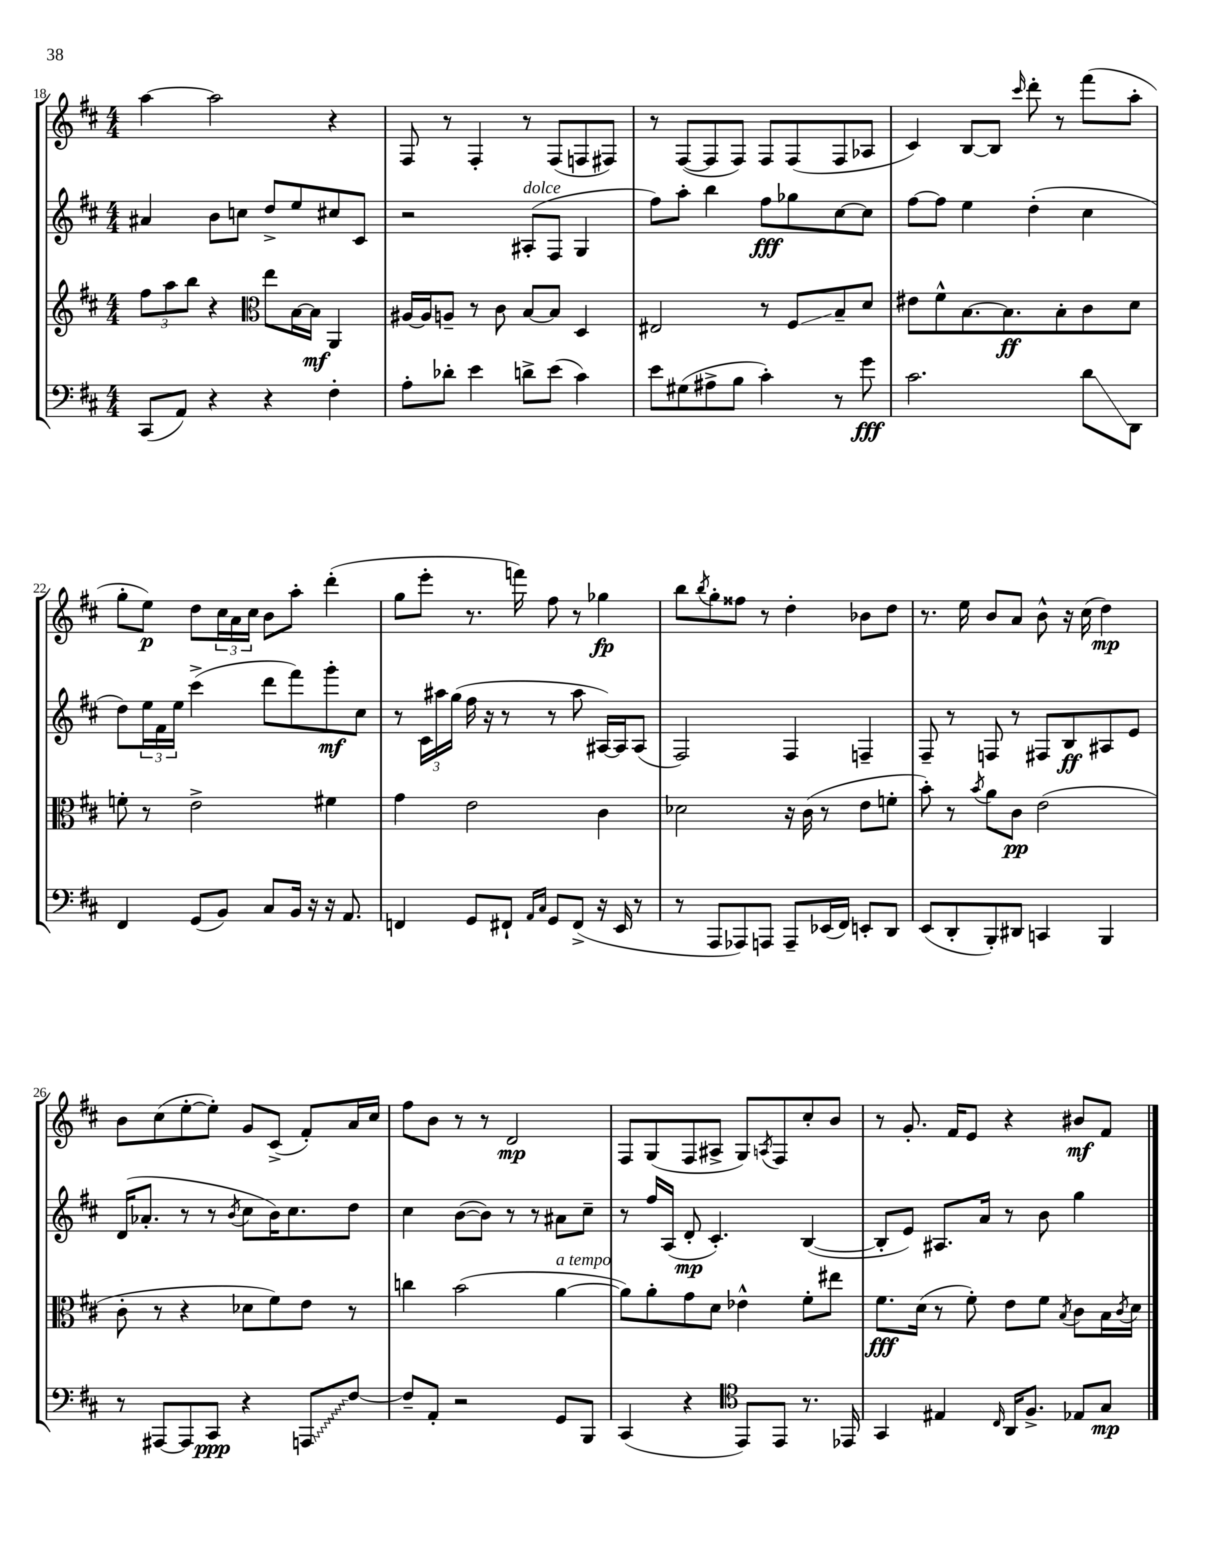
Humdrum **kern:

**kern	**kern	**kern	**kern
*staff4	*staff3	*staff2	*staff1
*clefF4	*clefG2	*clefG2	*clefG2
*k[f#c#]	*k[f#c#]	*k[f#c#]	*k[f#c#]
*M4/4	*M4/4	*M4/4	*M4/4
(8CC#/L	12ff#\L	4a#/	[4aa\
.	12aa\	.	.
8AA/J)	.	.	.
.	12bb\J	.	.
4r	4r	8b\L	2aa\]
.	.	8cc\J	.
*	*clefC3	*	*
4r	8ee\L	8dd^/L	.
.	[16B\L	8ee/	.
.	16B\]JJ	.	.
4F#'\	4AA/	8cc#/	4r
.	.	8c#/J	.
=	=	=	=
8A'\L	[16A#/LL	2r	8F#/
.	16A#/]J	.	.
8d-'\J	8A~/J	.	8r
4e\	8r	.	4F#'/
.	8c#\	.	.
8d^\L	[8B/L	(8A#'/L	8r
(8e\J	8B/]J	8F#/J	(8F#/L
4c#\)	4D/	4G/	8F/
.	.	.	8F#/J)
=	=	=	=
8e\L	2E#/	8ff#\L)	8r
(8G#\	.	8aa'\J	([8F#/L
8A#^\	.	4bb\	8F#/]
8B\J	.	.	8F#/J)
4c#'\)	8r	8ff#\L	8F#/L
.	8F#/L	8gg-\	(8F#/
8r	8B~/	[8cc#\	8F#/
8g\	8d/J	8cc#\]J	8A-/J
=	=	=	=
2.c#\	8e#\L	[8ff#\L	4c#/)
.	8f#^^\	8ff#\]J	.
.	[8.B\	4ee\	[8B/L
.	.	.	8B/]J
.	8.B\]	.	.
.	.	.	16qqccc#/
.	.	(4dd'\	8ddd'\
.	8B'\	.	8r
8d\L	8c#\	4cc#\	(8fff#\L
8DD\J	8d\J	.	8aa'\J
=	=	=	=
4FF#/	8f'\	8dd\L)	8gg'\L
.	8r	24ee\L	8ee\J)
.	.	24f#\	.
.	.	24ee\JJ	.
(8GG/L	2e^\	(4ccc#^\	8dd\L
8BB/J)	.	.	24cc#\L
.	.	.	24a\
.	.	.	24cc#\JJ
8C#/L	.	8ddd\L	8b\L
16BB/Jk	.	8fff#\)	8aa'\J
16r	.	.	.
16r	4f#\	8ggg'\	(4ddd'\
8.AA/	.	.	.
.	.	8cc#\J	.
=	=	=	=
4FF/	4g\	8r	8gg\L
.	.	24c#\LL	8eee'\J
.	.	24aa#\	.
.	.	(24gg\JJ	.
8GG/L	2e\	16ff#\	8.r
.	.	16r	.
8FF#`/J	.	8r	.
.	.	.	16fff\)
16qqAA/LL	.	.	.
16qqC#/JJ	.	.	.
8GG/L	.	8r	8ff#\
(8FF#^/J	.	8aa#\	8r
16r	4c#\	[16A#/LL)	4gg-\
16EE/	.	16A#/]J	.
8r	.	(8A#/J	.
=	=	=	=
8r	2d-\	2F#/)	8bb\L
.	.	.	8qbb/
8AAA/L	.	.	8gg'\
8AAA-/)	.	.	8ff##\J
8AAA/J	.	.	8r
8AAA~/L	16r	4F#/	4dd'\
.	(16c#\	.	.
(16EE-/L	8r	.	.
16FF#/JJ)	.	.	.
8EE'/L	8e\L	4F~/	8b-\L
8DD/J	8f'\J	.	8dd\J
=	=	=	=
(8EE/L	8b'\)	8F#~/	8.r
8DD'/	8r	8r	.
.	.	.	16ee\
.	8qb/	.	.
8BBB'/)	8a\L	8F/	8b/L
8DD#/J	8c#\J	8r	8a/J
4CC/	(2e\	8F#/L	8b^^\
.	.	8B/	16r
.	.	.	(16cc#\
4BBB/	.	8A#/	4dd\)
.	.	8e/J	.
=	=	=	=
8r	8c#'\	(16d/LK	8b\L
.	.	8.a-'/J	.
[8AAA#/L	8r	.	(8cc#\
8AAA#/]	4r	8r	[8ee'\
8CC#/J	.	8r	8ee'\]J)
.	.	8qb/	.
4r	8d-\L	8cc#\L	8g/L
.	8f#\)	16b\K)	(8c#^/J
.	.	8.cc#\	.
8AAA/L	8e\J	.	8f#'/L)
[8F#/J	8r	8dd\J	16a/L
.	.	.	16cc#/JJ
=	=	=	=
8F#~/]L	4cc\	4cc#\	8ff#\L
8AA'/J	.	.	8b\J
2r	(2b\	([8b\L	8r
.	.	8b\]J)	8r
.	.	8r	2d/
.	.	8r	.
8GG/L	[4a\	8a#\L	.
8BBB/J	.	8cc#~\J	.
=	=	=	=
(4CC#/	8a\]L)	8r	8F#/L
.	8a'\	16ff#/LL	(8G/
.	.	(16A/JJ	.
4r	8g\	8d'/	8F#/
.	8d\J	4.c#'/)	8A#^/J
*clefC4	*	*	*
8EE/L)	4e-^^\	.	8G/L)
.	.	.	8qA/
8EE/J	.	.	8F#/
8.r	8f#'\L	([4B/	8cc#'/
.	8ee#\J	.	8b/J
16EE-/	.	.	.
=	=	=	=
4GG/	8.f#\L	8B'/]L	8r
.	.	8e/J)	8.g'/
.	(16d\Jk	.	.
4E#/	8r	8.A#/L	.
.	.	.	16f#/LK
.	8f#'\)	.	8e/J
.	.	16a/Jk	.
16qqC#/	.	.	.
16AA/LK	8e\L	8r	4r
8.F#^/J	.	.	.
.	8f#\J	8b\	.
.	8qB/	.	.
8E-/L	8c#\L	4gg\	8b#/L
8G/J	16B\L	.	8f#/J
.	8qc#/	.	.
.	16d\JJ	.	.
==	==	==	==
*-	*-	*-	*-
